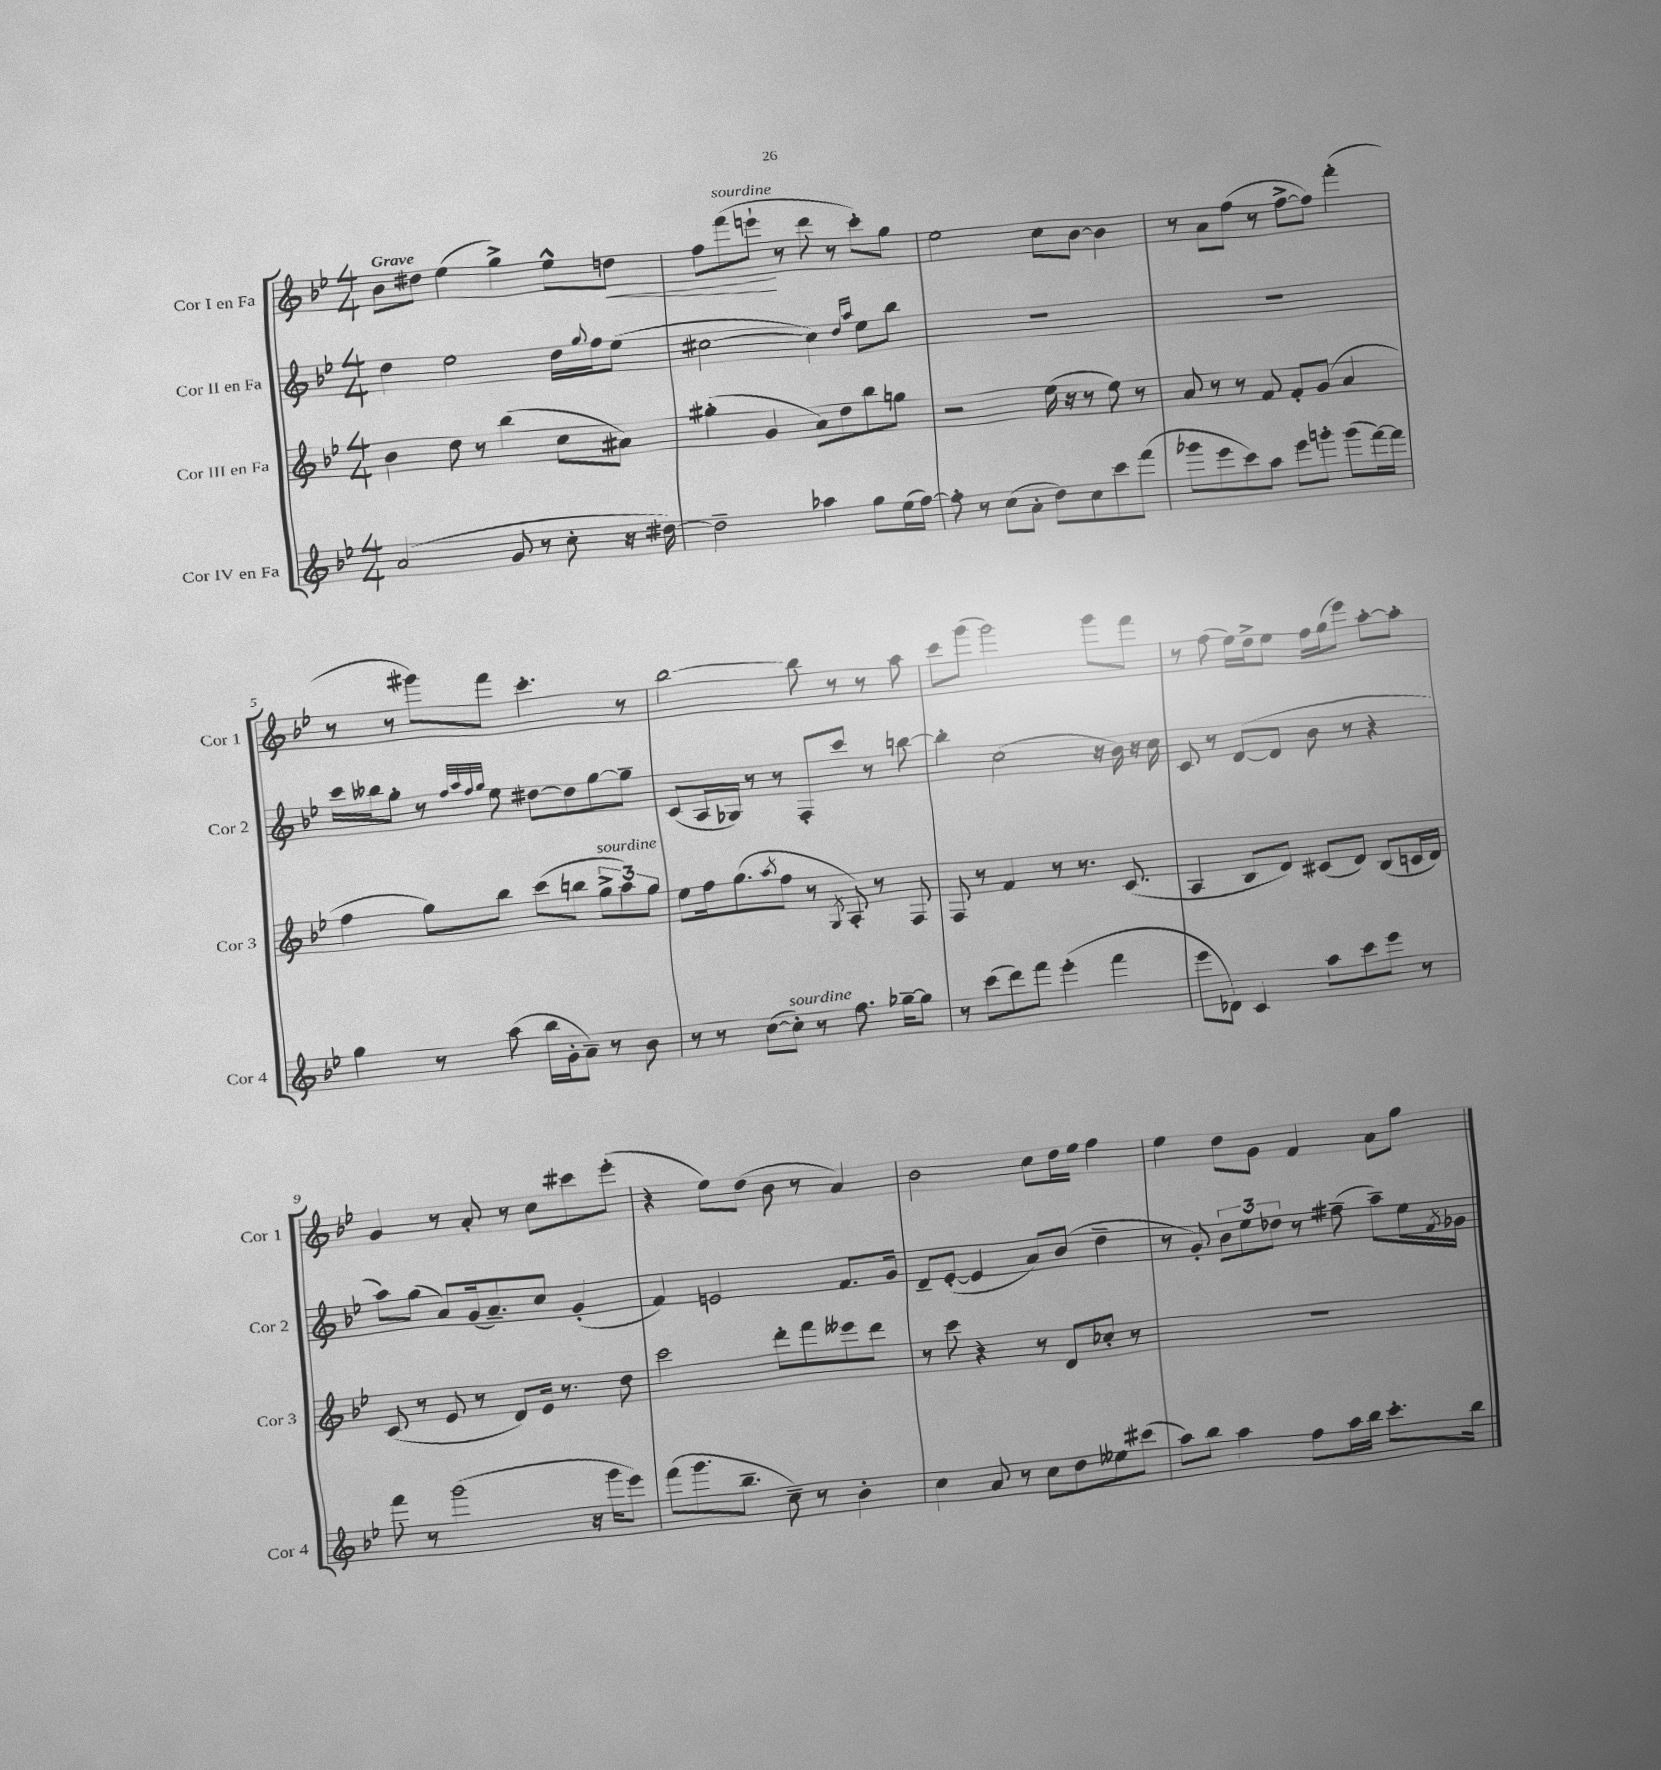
<<
\new StaffGroup <<
\new Staff = "s0" \with { instrumentName = "Cor I en Fa" shortInstrumentName = "Cor 1" } {
    \clef treble \key bes \major \numericTimeSignature \time 4/4 \tempo "Grave"
    bes'8 dis''8 ees''4( g''4->) ees''8-^ d''8\< |
    f''8 f'''8^\markup { \italic "sourdine" }( e'''8-!\! r8 d'''8 r8 c'''8-.) g''8 |
    ees''2 c''8 bes'8~ bes'4 |
    r8 a'8 f''8( r8 f''8~-> f''8) f'''4-.( |
    r8 r8 gis'''8) f'''8 c'''4.-. r8 |
    bes''2~ bes''8 r8 r8 a''8 |
    c'''8 g'''8( g'''2) g'''8 f'''8 |
    r8 f''8( ees''16) d''16-> ees''8 f''16 g''16( ees'''8) a''8~-. a''8-. |
    g'4 r8 a'8-. r8 c''8 cis'''8 ees'''8-.( |
    r4 ees''8) d''8( bes'8 r8 a'4) |
    bes'2 c''8 d''16 ees''16 f''4 |
    ees''4 d''8 g'8 f'4 a'8 g''8 \bar "|." |
}
\new Staff = "s1" \with { instrumentName = "Cor II en Fa" shortInstrumentName = "Cor 2" } {
    \clef treble \key bes \major \numericTimeSignature \time 4/4
    d''4 ees''2 d''16 \appoggiatura { g''8 } f''16 ees''8( |
    cis''2~ cis''4) \grace { d''16 a''16 } ees''8 bes''8 |
    R1 |
    R1 |
    c'''16 beses''16 g''8-. r8 \grace { f''32 a''32 f''32 g''32 } ees''8 dis''8~ dis''8 g''8~ g''8-- |
    c'8( a16 ges16) r8 r8 f8-. c'''8 r8 b''8~ |
    b''4-. c''2( r16 bes'16) r16 c''16 |
    c'8 r8 d'8~( d'8 bes'8 r8 r4 |
    a''8) g''8( a'8) g'16( a'8.--) c''8 g'4-.( |
    f'4) e'2 f'8. g'16 |
    d'8-- ees'8~-.( ees'4 a'8) bes'8( d''4-- |
    r8 g'8-.) \tuplet 3/2 { bes'8 ees''8 des''8 } r8 fis''8--( a''8--) ees''16 \acciaccatura { f'8 } ges'16 \bar "|." |
}
\new Staff = "s2" \with { instrumentName = "Cor III en Fa" shortInstrumentName = "Cor 3" } {
    \clef treble \key bes \major \numericTimeSignature \time 4/4
    bes'4 d''8 r8 bes''4( c''8 ais'8) |
    gis''4-.( g'4 a'8) d''8 bes''8 g''8 |
    r2 ees''16( r16 r8 ees''8) r8 |
    a'8 r8 r8 f'8 f'8-. g'8( a'4 |
    f''4 g''8) bes''8 c'''8( b''8 \tuplet 3/2 { g''8->^\markup { \italic "sourdine" } a''8) g''8 } |
    ees''8 f''16 g''8.( \acciaccatura { a''8 } f''8 r8 \acciaccatura { g8 } a8-.) r8 f8 |
    f8 r8 f'4 r8 r8. c'8.( |
    a4 bes8 d'8) cis'8( d'8) bes8( c'16 d'16) |
    c'8( r8 ees'8 r8 d'8) ees'16 r8. d''8 |
    c'''2 d'''8-. f'''8 eeses'''8 d'''8 |
    r8 c'''8 r4 r8 d'8 ces''8-. r8 |
    R1 \bar "|." |
}
\new Staff = "s3" \with { instrumentName = "Cor IV en Fa" shortInstrumentName = "Cor 4" } {
    \clef treble \key bes \major \numericTimeSignature \time 4/4
    a'2( g'8 r8 c''8-. r16 dis''16~) |
    dis''2-- aes''4 g''8 ees''16( f''16~) |
    f''8-. r8 c''8( a'8-. d''8) c''8 c'''8 f'''8( |
    ges'''8 ees'''8 c'''8) a''8 ees'''8 g'''8-. g'''8( f'''16~) f'''16 |
    g''4 r8 a''8( bes''16 g'16-. a'8--) r8 bes'8 |
    r8 r8 c''8~( c''8-.^\markup { \italic "sourdine" }) r8 f''8. ges''16~-- ges''8 |
    r8 c'''8( d'''8) f'''8 ees'''4-.( f'''4 |
    ees'''8 des'8) c'4 a''8 c'''8 ees'''8 r8 |
    f'''8 r8 g'''2( r16 g'''16 ees'''8) |
    f'''8( g'''8. bes''8.-- c''8--) r8 bes'4-. |
    c''4 a'8 r8 c''8 d''8 eeses''8 cis'''8( |
    a''8) bes''8 a''4 f''8 a''16 bes''16 c'''8.-. bes''16 \bar "|." |
}
>>
>>
